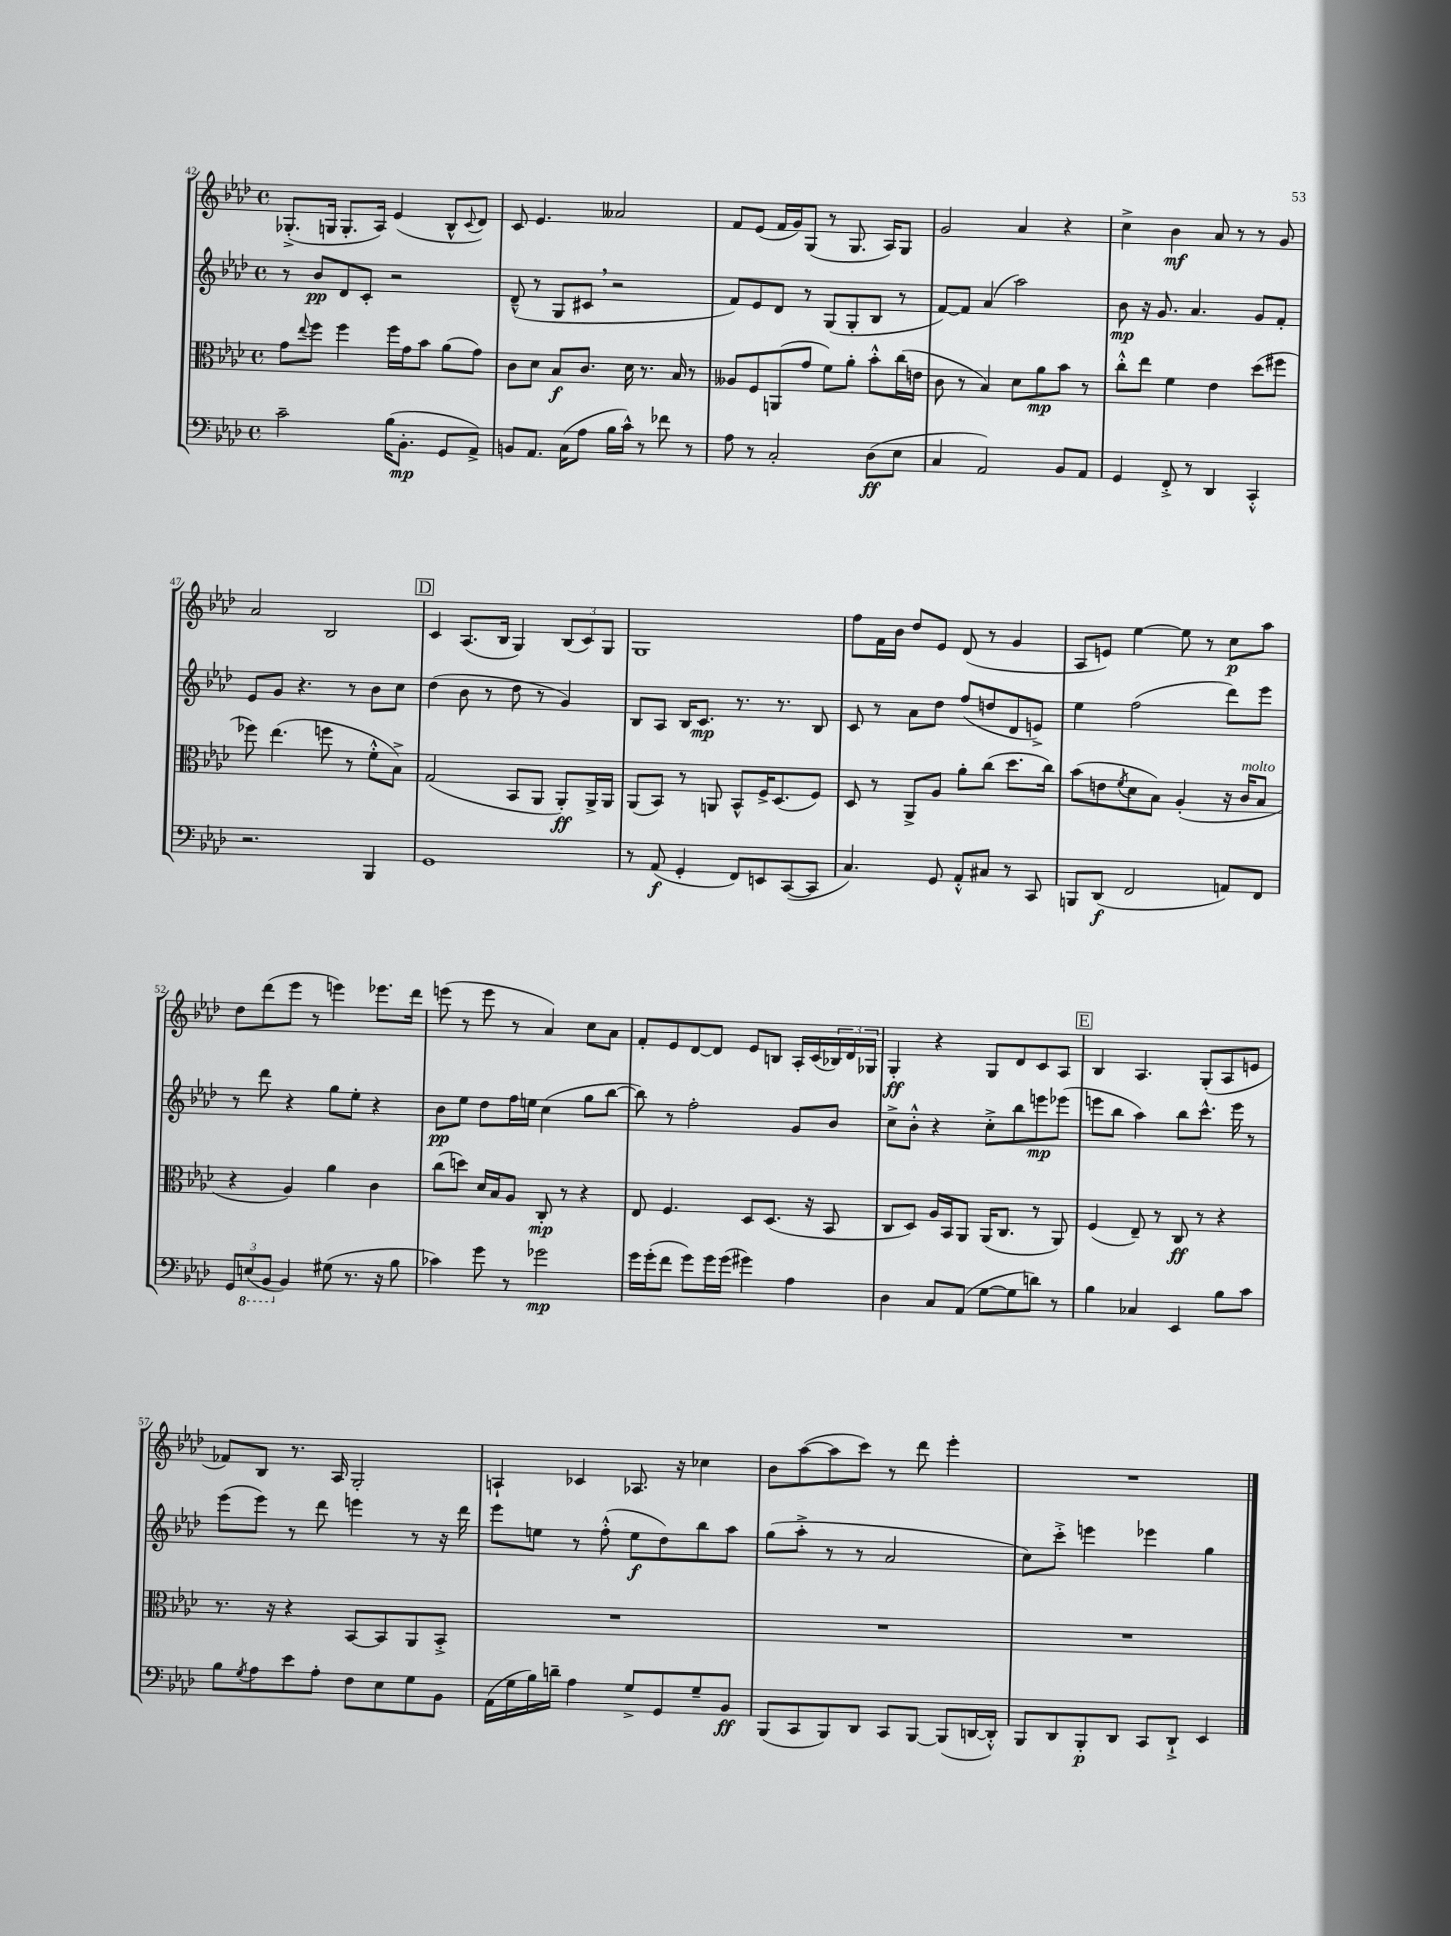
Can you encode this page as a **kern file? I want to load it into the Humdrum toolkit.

**kern	**kern	**kern	**kern
*staff4	*staff3	*staff2	*staff1
*clefF4	*clefC3	*clefG2	*clefG2
*k[b-e-a-d-]	*k[b-e-a-d-]	*k[b-e-a-d-]	*k[b-e-a-d-]
*M4/4	*M4/4	*M4/4	*M4/4
*met(c)	*met(c)	*met(c)	*met(c)
2c~	8g	8r	(8.G-'^
.	8qqee-	.	.
.	8ff	8b-	.
.	.	.	16G
.	4ff	8d-	8.G'
.	.	8c'	.
.	.	.	16A-)
(16B-	16ff	2r	(4e-
8.BB-'	16g	.	.
.	8b-	.	.
8GG	(8a-	.	8B-^^
.	.	.	8qqc
8AA-^)	8g)	.	8d-)
=	=	=	=
8BB	8c	(8d-~^^	8c
8.AA-	8d-	8r	4.e-
.	8B-	8G	.
(16C	.	.	.
8A-	8.c	8c#	.
16B-	.	2r	2a--
16c^^)	16d-	.	.
8r	8.r	.	.
8f-	.	.	.
.	16B-	.	.
8r	8r	.	.
=	=	=	=
8A-	8A--	8f)	8f
8r	8F	8e-	(8e-
2C'	(8AA	8d-	16f
.	.	.	16g)
.	8g	8r	(8G
.	8f)	(8G	8r
.	8a-'	8G'	8.G
(8D-	8b-'^^	8B-	.
.	.	.	16A-)
8E-	(16cc	8r	8G
.	16e	.	.
=	=	=	=
4C	8c	[8f)	2g
.	8r	8f]	.
2AA-)	4B-)	(4a-	.
.	8d-	2aa-)	4a-
.	8a-	.	.
8BB-	8b-	.	4r
8AA-	8r	.	.
=	=	=	=
4GG	8cc'^^	8b-	4cc^
.	8ee-	16r	.
.	.	8.g	.
8FF'^	4f	.	4b-
8r	.	4.a-	.
4DD-	4e-	.	8a-
.	.	.	8r
4CC'^^	(8dd-	8g	8r
.	8ff#	8f'	8g
=	=	=	=
2.r	8ff-)	8e-	2a-
.	(4.ee-	8g	.
.	.	4.r	.
.	8ff	.	2B-
.	8r	8r	.
4BBB-	8f'^^	8b-	.
.	8B-^)	8cc	.
=	=	=	=
1GG	(2G	(4dd-	4c
.	.	8b-	(8.A-
.	.	8r	.
.	.	.	16B-
.	8BB-	8dd-	4G)
.	8AA-	8r	.
.	8AA-')	4g)	(12B-
.	.	.	12c)
.	16AA-^	.	.
.	.	.	12G
.	16AA-	.	.
=	=	=	=
8r	(8AA-	8B-	1G
(8AA-	8BB-)	8A-	.
4GG'	8r	16B-	.
.	.	8.c	.
.	8AA	.	.
8FF)	8BB-^^	8.r	.
8EE	16F^	.	.
.	(8.D-	8.r	.
([8CC	.	.	.
8CC]	8F)	8B-	.
=	=	=	=
4.C)	8D-	8c	8ff
.	8r	8r	16f
.	.	.	16b-
.	8AA-^	8a-	8dd-
8GG	8A-	8dd-	8e-
8AA-'^^	8a-'	(8ff	(8d-
8C#	(8cc	8dd	8r
8r	8.dd-	8d-	4g
8CC	.	8e^)	.
.	16cc)	.	.
=	=	=	=
8BBB	(8b-	4ee-	8A-
(8DD-	8e	.	8e)
.	8qf	.	.
2FF	8d-	(2ff	[4ee-
.	8B-)	.	.
.	(4A-'	.	8ee-]
.	.	.	8r
8AA)	16r	8ddd-)	8cc
.	16c	.	.
8FF	8B-	8eee-	8aa-
=	=	=	=
12GG	4r	8r	8dd-
(12EE	.	.	.
.	.	8ddd-	(8ddd-
12BBB-	.	.	.
4BB-)	4A-)	4r	8eee-
.	.	.	8r
(8G#	4a-	8gg	4eee)
8.r	.	8ee-'	.
.	4c	4r	8.eee-
16r	.	.	.
8B-	.	.	.
.	.	.	16ddd-
=	=	=	=
4c-)	(8cc	8b-	(8eee
.	8dd)	8ee-	8r
8g	16d-	8dd-	8eee
.	16B-	.	.
8r	8A-	16ff	8r
.	.	16ee	.
2g-	8C'	(4cc	4a-)
.	8r	.	.
.	4r	8gg	8cc
.	.	[8bb-	8a-
=	=	=	=
16g	8E-	8bb-])	8f'
(16g'	.	.	.
8f	4.F	8r	8e-
8g)	.	2ff'	[8d-
16g	.	.	8d-]
(16g	.	.	.
4g#)	8D-	.	8e-
.	(8.D-	.	8B
4A-	.	8g	16A-'
.	16r	.	(16c
.	8BB-	8b-	24B-)
.	.	.	24d-
.	.	.	24G-
=	=	=	=
4D-	8C	8cc^	4G'
.	8D-)	8b-'^^	.
8C	16A-	4r	4r
.	16BB-	.	.
(8AA-	8AA-	.	.
[8G	(16AA-	8cc'^	8G
.	8.C	.	.
8G]	.	8bb-	8d-
8d)	8r	8eee	8c
8r	8AA-)	(8eee-	8A-
=	=	=	=
4B-	(4F	8eee	4B-
.	.	8bb-	.
4C-	8E-~)	4aa-)	4.A-
.	8r	.	.
4EE-	8C	8bb-	.
.	8r	8.ccc^^	(8G'
8B-	4r	.	8A-
.	.	16eee	.
8c	.	8r	8e
=	=	=	=
8B-	8.r	(8eee-	8f-)
8qG	.	.	.
8A-	.	8eee-)	8B-
.	16r	.	.
8e-	4r	8r	8.r
8A-'	.	8ddd-	.
.	.	.	16A-
8F	[8BB-	4eee	2G'
8E-	8BB-]	.	.
8G	8AA-	8r	.
8BB-	8BB-'^	16r	.
.	.	16ddd-	.
=	=	=	=
(16AA-	1r	8eee-	4A`
16G	.	.	.
16B-)	.	8ee	.
16d~	.	.	.
4A-	.	8r	4c-
.	.	(8ff'^^	.
8G^	.	8ee	8.A-
8GG	.	8dd-)	.
.	.	.	16r
8G~	.	8bb-	4cc-
8BB-	.	8aa-	.
=	=	=	=
(8BBB-	1r	(8gg	8b-
8CC	.	8aa-'^	([8aa-
8BBB-)	.	8r	8aa-]
8DD-	.	8r	8ccc)
8CC	.	2a-	8r
[8BBB-	.	.	8ddd-
(8BBB-]	.	.	4eee-'
[16DD	.	.	.
16DD'^^])	.	.	.
=	=	=	=
8BBB-	1r	8cc)	1r
8DD-	.	8ccc'^	.
8BBB-'	.	4eee	.
8DD-	.	.	.
8CC	.	4eee-	.
8DD-`^	.	.	.
4EE-	.	4gg	.
==	==	==	==
*-	*-	*-	*-
